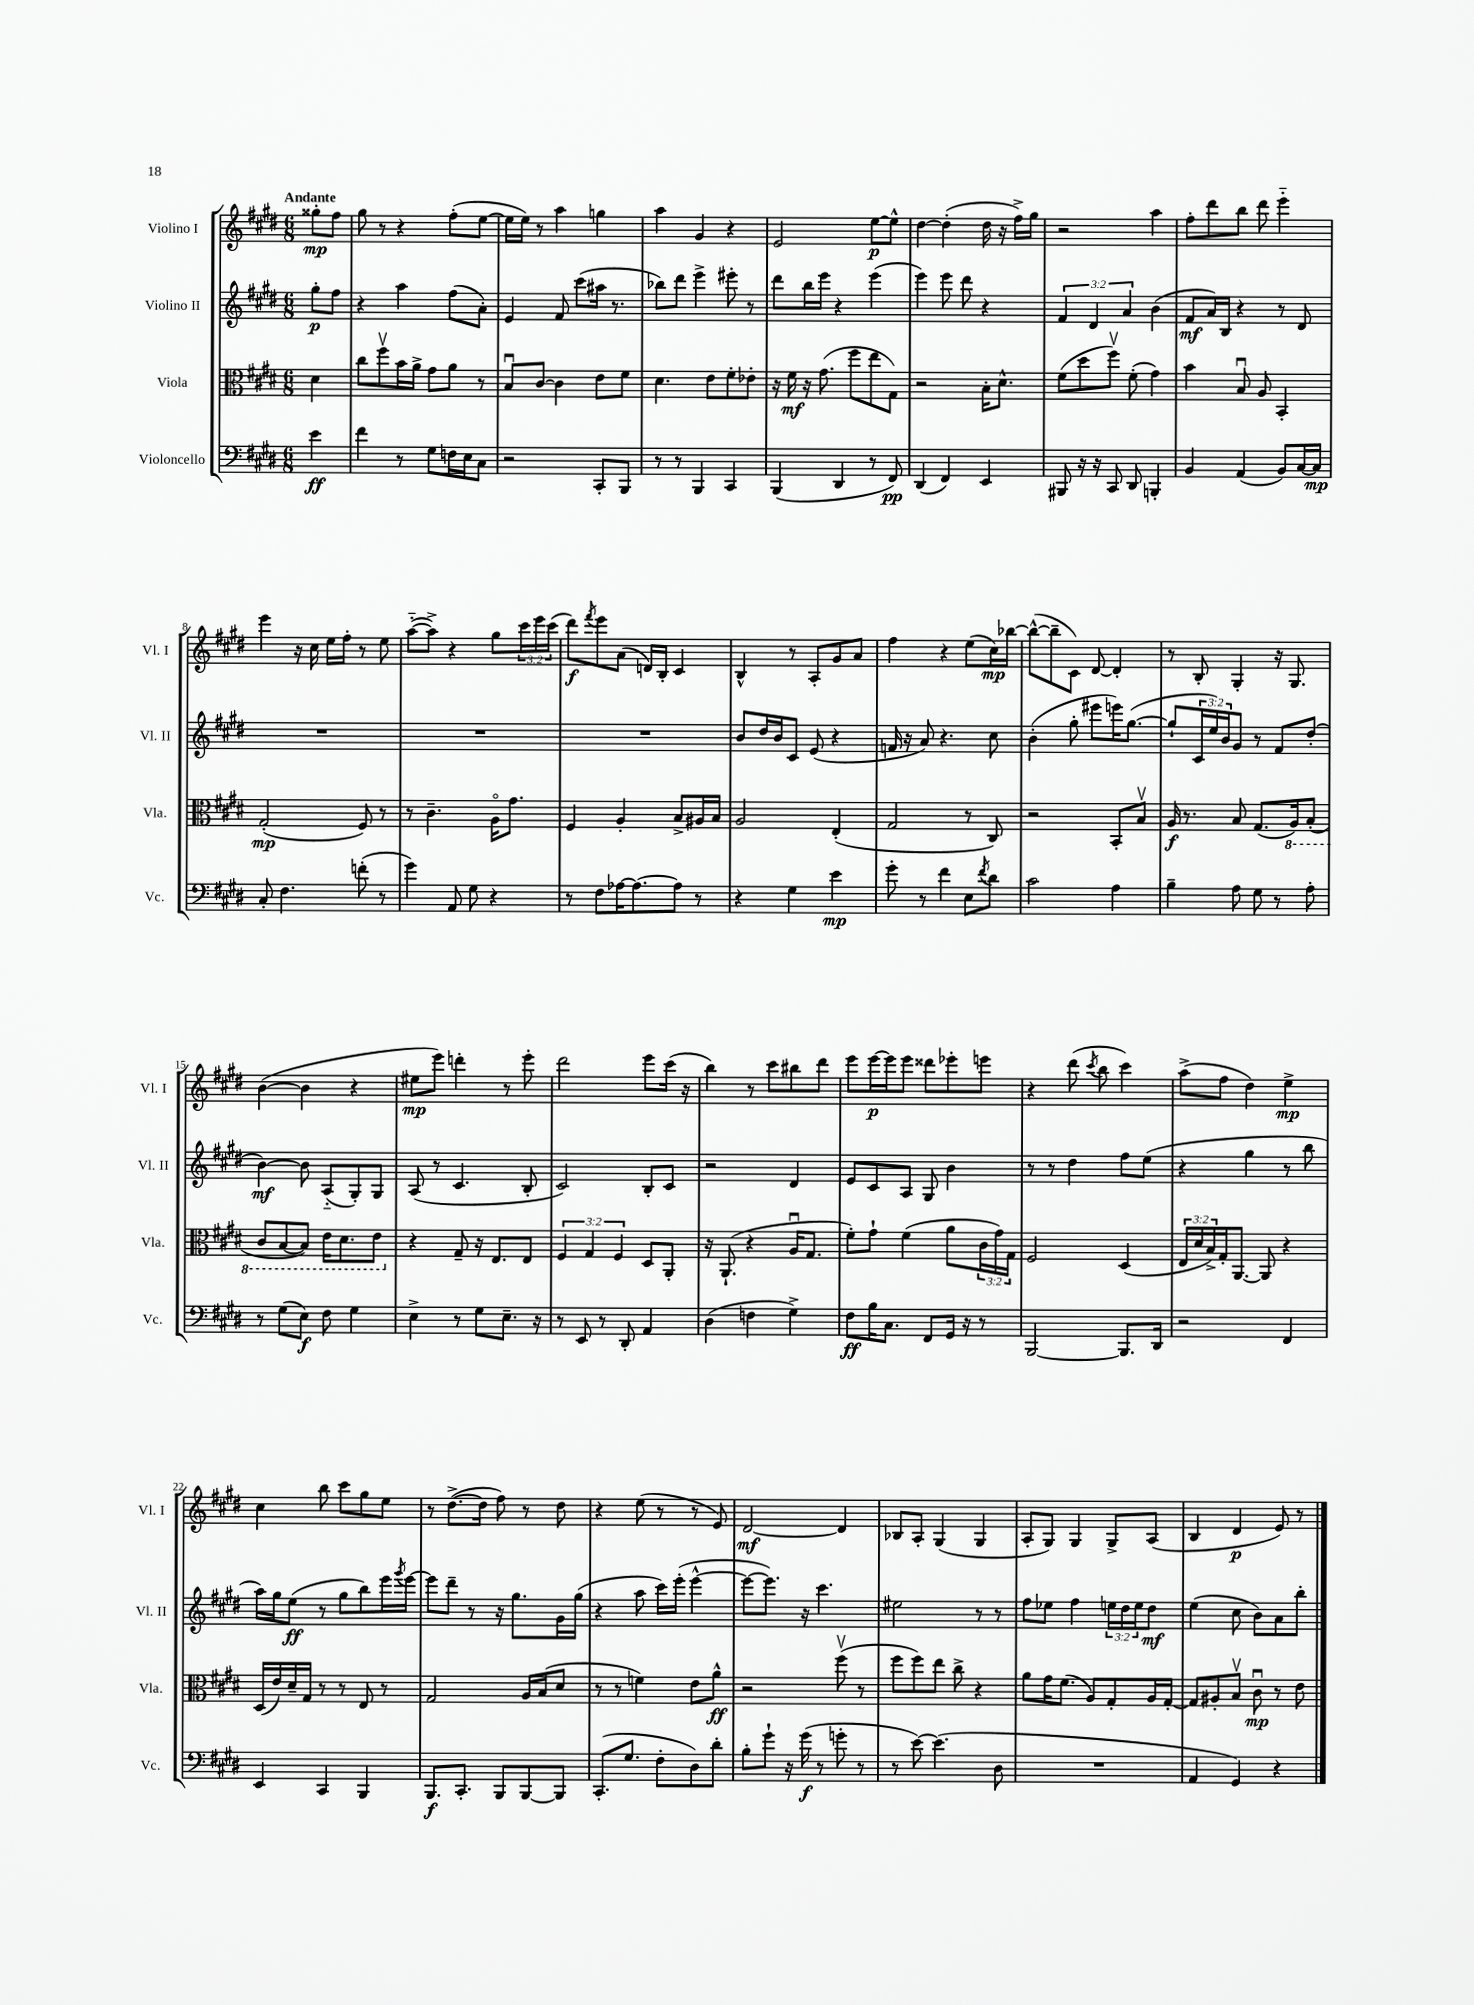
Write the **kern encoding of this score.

**kern	**dynam	**kern	**dynam	**kern	**dynam	**kern	**dynam
*part4	*part4	*part3	*part3	*part2	*part2	*part1	*part1
*staff4	*staff4	*staff3	*staff3	*staff2	*staff2	*staff1	*staff1
*I"Violoncello	*	*I"Viola	*	*I"Violino II	*	*I"Violino I	*
*I'Vc.	*	*I'Vla.	*	*I'Vl. II	*	*I'Vl. I	*
*clefF4	*	*clefC3	*	*clefG2	*	*clefG2	*
*k[f#c#g#d#]	*	*k[f#c#g#d#]	*	*k[f#c#g#d#]	*	*k[f#c#g#d#]	*
*M6/8	*	*M6/8	*	*M6/8	*	*M6/8	*
=	=	=	=	=	=	=	=
!	!	!	!	!	!	!LO:TX:a:B:t=Andante	!
4e\	ff	4d#\	.	8gg#'\L	p	8gg##X'\L	mp
.	.	.	.	8ff#\J	.	8ff#\J	.
=1	=1	=1	=1	=1	=1	=1	=1
4f#\	.	8cc#\L	.	4r	.	8gg#\	.
.	.	8ff#v\	.	.	.	8r	.
8r	.	16b\L	.	4aa\	.	4r	.
.	.	16a^\JJ	.	.	.	.	.
8G#\L	.	8g#\L	.	.	.	.	.
16Fn\L	.	8a\J	.	(8ff#\L	.	(8ff#'\L	.
16E\J	.	.	.	.	.	.	.
8C#\J	.	8r	.	8a'\J)	.	[8ee\J	.
=2	=2	=2	=2	=2	=2	=2	=2
2r	.	8Bu/L	.	4e/	.	16ee\LL]	.
.	.	.	.	.	.	16ee\JJ)	.
.	.	[8c#/J	.	.	.	8r	.
.	.	4c#\]	.	8f#/	.	4aa\	.
.	.	.	.	(8ccc#\L	.	.	.
8CC#'/L	.	8e\L	.	16aa#X\Jk	.	4ggn\	.
.	.	.	.	8.r	.	.	.
8BBB/J	.	8f#\J	.	.	.	.	.
=3	=3	=3	=3	=3	=3	=3	=3
8r	.	4.d#\	.	8bb-X\L)	.	4aa\	.
8r	.	.	.	8ddd#\J	.	.	.
4BBB/	.	.	.	4eee^\	.	4g#/	.
.	.	8e\L	.	.	.	.	.
4CC#/	.	8f#'\	.	8eee#X'\	.	4r	.
.	.	8e-X'\J	.	8r	.	.	.
=4	=4	=4	=4	=4	=4	=4	=4
(4BBB/	.	16r	.	8ddd#\L	.	2e/	.
.	.	16f#\	mf	.	.	.	.
.	.	16r	.	16bb\L	.	.	.
.	.	(8.g#\	.	16eee\JJ	.	.	.
4DD#/	.	.	.	4r	.	.	.
.	.	8ff#\L	.	.	.	.	.
8r	.	8ee\	.	(4eee\	.	[8ee\L	p
8FF#/)	pp	8G#\J)	.	.	.	8ee^^\J]	.
=5	=5	=5	=5	=5	=5	=5	=5
(4DD#/	.	2r	.	4eee\)	.	[4dd#\	.
4FF#/)	.	.	.	8eee\	.	(4dd#'\]	.
.	.	.	.	8ddd#\	.	.	.
4EE/	.	16B'\KL	.	4r	.	16dd#\	.
.	.	8.d#^^\J	.	.	.	16r	.
.	.	.	.	.	.	16ff#^\LL)	.
.	.	.	.	.	.	16gg#\JJ	.
=6	=6	=6	=6	=6	=6	=6	=6
8BBB#X/	.	(8f#\L	.	6f#/	.	2r	.
16r	.	8dd#\	.	.	.	.	.
.	.	.	.	6d#/	.	.	.
16r	.	.	.	.	.	.	.
8CC#/	.	8ff#v\J)	.	.	.	.	.
.	.	.	.	6a/	.	.	.
8DD#/	.	(8f#'\	.	.	.	.	.
4BBBn'/	.	4g#\)	.	(4b\	.	4aa\	.
=7	=7	=7	=7	=7	=7	=7	=7
4BB/	.	4b\	.	8f#/L	mf	8ff#'\L	.
.	.	.	.	16a/L)	.	8ddd#\	.
.	.	.	.	16B/JJ	.	.	.
(4AA/	.	8Bu/	.	4r	.	8bb\J	.
.	.	8A/	.	.	.	8ddd#\	.
8BB/L)	.	4BB'/	.	8r	.	4eee\	.
[16C#/L	.	.	.	8d#/	.	.	.
16C#/JJ]	mp	.	.	.	.	.	.
!!LO:LB:g=z
=8	=8	=8	=8	=8	=8	=8	=8
8C#'/	.	(2G#'/	mp	2.r	.	4eee\	.
4.F#\	.	.	.	.	.	.	.
.	.	.	.	.	.	16r	.
.	.	.	.	.	.	16cc#\	.
.	.	.	.	.	.	16ee\LL	.
.	.	.	.	.	.	16ff#'\JJ	.
(8fn'\	.	8F#/)	.	.	.	8r	.
8r	.	8r	.	.	.	8ee\	.
=9	=9	=9	=9	=9	=9	=9	=9
4g#\)	.	8r	.	2.r	.	([8aa\L	.
.	.	4.c#~\	.	.	.	8aa^\J])	.
8AA/	.	.	.	.	.	4r	.
8G#\	.	.	.	.	.	.	.
4r	.	16A\KL	.	.	.	8gg#\L	.
.	.	8.g#\J	.	.	.	.	.
.	.	.	.	.	.	24ccc#\L	.
.	.	.	.	.	.	24eee\	.
.	.	.	.	.	.	(24ccc#\JJ	.
=10	=10	=10	=10	=10	=10	=10	=10
8r	.	4F#/	.	2.r	.	8ddd#\L)	f
.	.	.	.	.	.	8qfff#/	.
8F#\L	.	.	.	.	.	8eee\	.
[16A-X\K	.	4A'/	.	.	.	(8a\J	.
8.A-\_	.	.	.	.	.	.	.
.	.	.	.	.	.	16dn/LL)	.
.	.	.	.	.	.	16B'/JJ	.
8A-\J]	.	8B^/L	.	.	.	4c#/	.
8r	.	16A#X/L	.	.	.	.	.
.	.	16B/JJ	.	.	.	.	.
=11	=11	=11	=11	=11	=11	=11	=11
4r	.	2A/	.	8b/L	.	4B^^/	.
.	.	.	.	16dd#/L	.	.	.
.	.	.	.	16b/J	.	.	.
4G#\	.	.	.	8c#/J	.	8r	.
.	.	.	.	(8e/	.	8A'/L	.
4e\	mp	(4E'/	.	4r	.	8g#/	.
.	.	.	.	.	.	8a/J	.
=12	=12	=12	=12	=12	=12	=12	=12
8g#'\	.	2G#/	.	16fn/	.	4ff#\	.
.	.	.	.	16r	.	.	.
8r	.	.	.	8a/)	.	.	.
4f#\	.	.	.	4.r	.	4r	.
8E\L	.	8r	.	.	.	(8ee\L	.
8qf#/	.	.	.	.	.	.	.
8d#\J	.	8C#/)	.	8cc#\	.	16cc#\L)	mp
.	.	.	.	.	.	[16bb-X\JJ	.
=13	=13	=13	=13	=13	=13	=13	=13
2c#\	.	2r	.	(4b'\	.	(8bb-^^\L_	.
.	.	.	.	.	.	8bb-~\]	.
.	.	.	.	8gg#'\	.	8c#\J)	.
.	.	.	.	8eee#X\L	.	[8d#/	.
4A\	.	8BB'/L	.	16eeen\K)	.	4d#'/]	.
.	.	.	.	([8.gg#\J	.	.	.
.	.	8Bv/J	.	.	.	.	.
=14	=14	=14	=14	=14	=14	=14	=14
4B~\	.	16A/	f	8gg#`/L]	.	8r	.
.	.	8.r	.	.	.	.	.
.	.	.	.	24c#/L	.	8B'/	.
.	.	.	.	24ee/)	.	.	.
.	.	.	.	24b/J	.	.	.
8A\	.	8B/	.	8g#/J	.	4G#'/	.
8G#\	.	(8.G#/L	.	8r	.	.	.
8r	.	.	.	8f#/L	.	16r	.
*	*	*8ba	*	*	*	*	*
.	.	16AA/k)	.	.	.	8.G#/	.
8A'\	.	(8BB'/J	.	(8dd#'/J	.	.	.
!!LO:LB:g=z
=15	=15	=15	=15	=15	=15	=15	=15
8r	.	8C#/L	.	[4b\)	mf	([4b\	.
(8G#\L	.	[8BB/	.	.	.	.	.
8E\J)	f	8BB/J])	.	8b\]	.	4b\]	.
8F#\	.	16E\KL	.	(8A/L	.	.	.
.	.	8.D#\	.	.	.	.	.
4G#\	.	.	.	8G#'/)	.	4r	.
.	.	8E\J	.	8G#/J	.	.	.
=16	=16	=16	=16	=16	=16	=16	=16
*	*	*X8ba	*	*	*	*	*
4E^\	.	4r	.	(8A/	.	8ee#X\L	mp
.	.	.	.	8r	.	8eee\J)	.
8r	.	8G#~/	.	4.c#/	.	4dddn'\	.
8G#\L	.	16r	.	.	.	.	.
.	.	8.E/L	.	.	.	.	.
8.E~\J	.	.	.	.	.	8r	.
.	.	8E/J	.	8B'/	.	8eee'\	.
16r	.	.	.	.	.	.	.
=17	=17	=17	=17	=17	=17	=17	=17
8r	.	6F#/	.	2c#/)	.	2ddd#\	.
8EE/	.	.	.	.	.	.	.
.	.	6G#/	.	.	.	.	.
8r	.	.	.	.	.	.	.
.	.	6F#/	.	.	.	.	.
8DD#'/	.	.	.	.	.	.	.
4AA/	.	8D#/L	.	8B'/L	.	8eee\L	.
.	.	8AA'/J	.	8c#/J	.	(16ccc#\Jk	.
.	.	.	.	.	.	16r	.
=18	=18	=18	=18	=18	=18	=18	=18
(4D#\	.	16r	.	2r	.	4bb\)	.
.	.	(8.AA`/	.	.	.	.	.
4Fn\	.	4r	.	.	.	8r	.
.	.	.	.	.	.	8ccc#\L	.
4G#^\)	.	16Au/KL	.	4d#/	.	8bb#X\	.
.	.	8.G#/J	.	.	.	.	.
.	.	.	.	.	.	8ddd#\J	.
=19	=19	=19	=19	=19	=19	=19	=19
8F#\L	ff	8f#'\L)	.	8e/L	.	8eee\L	.
16B\K	.	8g#`\J	.	8c#/	.	[16eee\L	p
8.C#\J	.	.	.	.	.	16eee\J]	.
.	.	(4f#\	.	8A/J	.	8eee\J	.
8FF#/L	.	.	.	8G#/	.	8ddd##X\L	.
16GG#/Jk	.	8a\L	.	4b\	.	8eee-X'\	.
16r	.	.	.	.	.	.	.
8r	.	24c#\L	.	.	.	8eeen\J	.
.	.	24g#\)	.	.	.	.	.
.	.	24G#\JJ	.	.	.	.	.
=20	=20	=20	=20	=20	=20	=20	=20
[2BBB/	.	2F#/	.	8r	.	4r	.
.	.	.	.	8r	.	.	.
.	.	.	.	4dd#\	.	(8ddd#\	.
.	.	.	.	.	.	8qccc#/	.
.	.	.	.	.	.	8bb\	.
8.BBB/L]	.	(4D#/	.	8ff#\L	.	4ccc#\)	.
.	.	.	.	(8ee\J	.	.	.
16DD#/Jk	.	.	.	.	.	.	.
=21	=21	=21	=21	=21	=21	=21	=21
2r	.	24E/LL	.	4r	.	(8aa^\L	.
.	.	24d#/	.	.	.	.	.
.	.	24B^/)	.	.	.	.	.
.	.	16G#'/J	.	.	.	8ff#\J	.
.	.	[8.AA/J	.	.	.	.	.
.	.	.	.	4gg#\	.	4dd#\)	.
.	.	8AA/]	.	.	.	.	.
4FF#/	.	4r	.	8r	.	4ee^\	mp
.	.	.	.	8bb\	.	.	.
!!LO:LB:g=z
=22	=22	=22	=22	=22	=22	=22	=22
4EE/	.	(16D#/LL	.	16aa\LL)	.	4cc#\	.
.	.	16e/)	.	16gg#\J	.	.	.
.	.	16d#~/	.	(8ee\J	ff	.	.
.	.	16G#/JJ	.	.	.	.	.
4CC#/	.	8r	.	8r	.	8bb\	.
.	.	8r	.	8gg#\L	.	8ccc#\L	.
4BBB/	.	8E/	.	8bb\)	.	8gg#\	.
.	.	8r	.	16eee\L	.	8ee\J	.
.	.	.	.	8qggg#/	.	.	.
.	.	.	.	[16eee\JJ	.	.	.
=23	=23	=23	=23	=23	=23	=23	=23
8.BBB/L	f	2G#/	.	8eee\L]	.	8r	.
.	.	.	.	8ddd#~\J	.	([8.dd#^\L	.
8.CC#'/J	.	.	.	.	.	.	.
.	.	.	.	8r	.	.	.
.	.	.	.	.	.	16dd#\Jk]	.
8BBB/L	.	.	.	16r	.	8ff#\)	.
.	.	.	.	8.gg#\L	.	.	.
[8BBB/	.	16A/LL	.	.	.	8r	.
.	.	(16B/J	.	.	.	.	.
8BBB/J]	.	8d#/J	.	16g#\L	.	8dd#\	.
.	.	.	.	(16gg#\JJ	.	.	.
=24	=24	=24	=24	=24	=24	=24	=24
(8.CC#'/L	.	8r	.	4r	.	4r	.
.	.	8r	.	.	.	.	.
8.G#/J	.	.	.	.	.	.	.
.	.	4fn\)	.	8aa\	.	(8ee\	.
8F#'\L	.	.	.	16ccc#\LL)	.	8r	.
.	.	.	.	(16eee'\JJ	.	.	.
8D#\)	.	8e\L	.	[4eee^^\	.	8r	.
8d#'\J	.	8a^^\J	ff	.	.	8e/)	.
=25	=25	=25	=25	=25	=25	=25	=25
8B'\L	.	2r	.	8eee\L_	.	[2d#/	mf
8g#`\J	.	.	.	8.eee\J])	.	.	.
16r	.	.	.	.	.	.	.
(16g#\	f	.	.	16r	.	.	.
8r	.	.	.	4.ccc#\	.	.	.
8gn'\	.	(8ff#v\	.	.	.	4d#/]	.
8r	.	8r	.	.	.	.	.
=26	=26	=26	=26	=26	=26	=26	=26
8r	.	8ff#\L	.	2ee#X\	.	8B-X/L	.
[8e\)	.	8ff#\)	.	.	.	8A'/J	.
(4.e\]	.	8ee\J	.	.	.	(4G#/	.
.	.	8cc#^\	.	.	.	.	.
.	.	4r	.	8r	.	4G#/	.
8D#\	.	.	.	8r	.	.	.
=27	=27	=27	=27	=27	=27	=27	=27
2.r	.	8a\L	.	8ff#\L	.	8A'/L	.
.	.	16g#\K	.	8ee-X\J	.	8G#/J)	.
.	.	(8.f#\J	.	.	.	.	.
.	.	.	.	4ff#\	.	4G#/	.
.	.	8A/L)	.	.	.	.	.
.	.	8G#'/	.	24een\LL	.	8G#^/L	.
.	.	.	.	24dd#\	.	.	.
.	.	.	.	24ee\J	.	.	.
.	.	16A/L	.	8dd#\J	mf	(8A/J	.
.	.	[16G#'/JJ	.	.	.	.	.
=28	=28	=28	=28	=28	=28	=28	=28
4AA/	.	8G#/L]	.	(4ee\	.	4B/	.
.	.	8A#X'/	.	.	.	.	.
4GG#/)	.	8Bv/J	.	8cc#\	.	4d#/	p
.	.	8c#u\	mp	8b\L)	.	.	.
4r	.	8r	.	8a\	.	8e/)	.
.	.	8e\	.	8bb'\J	.	8r	.
==	==	==	==	==	==	==	==
*-	*-	*-	*-	*-	*-	*-	*-
